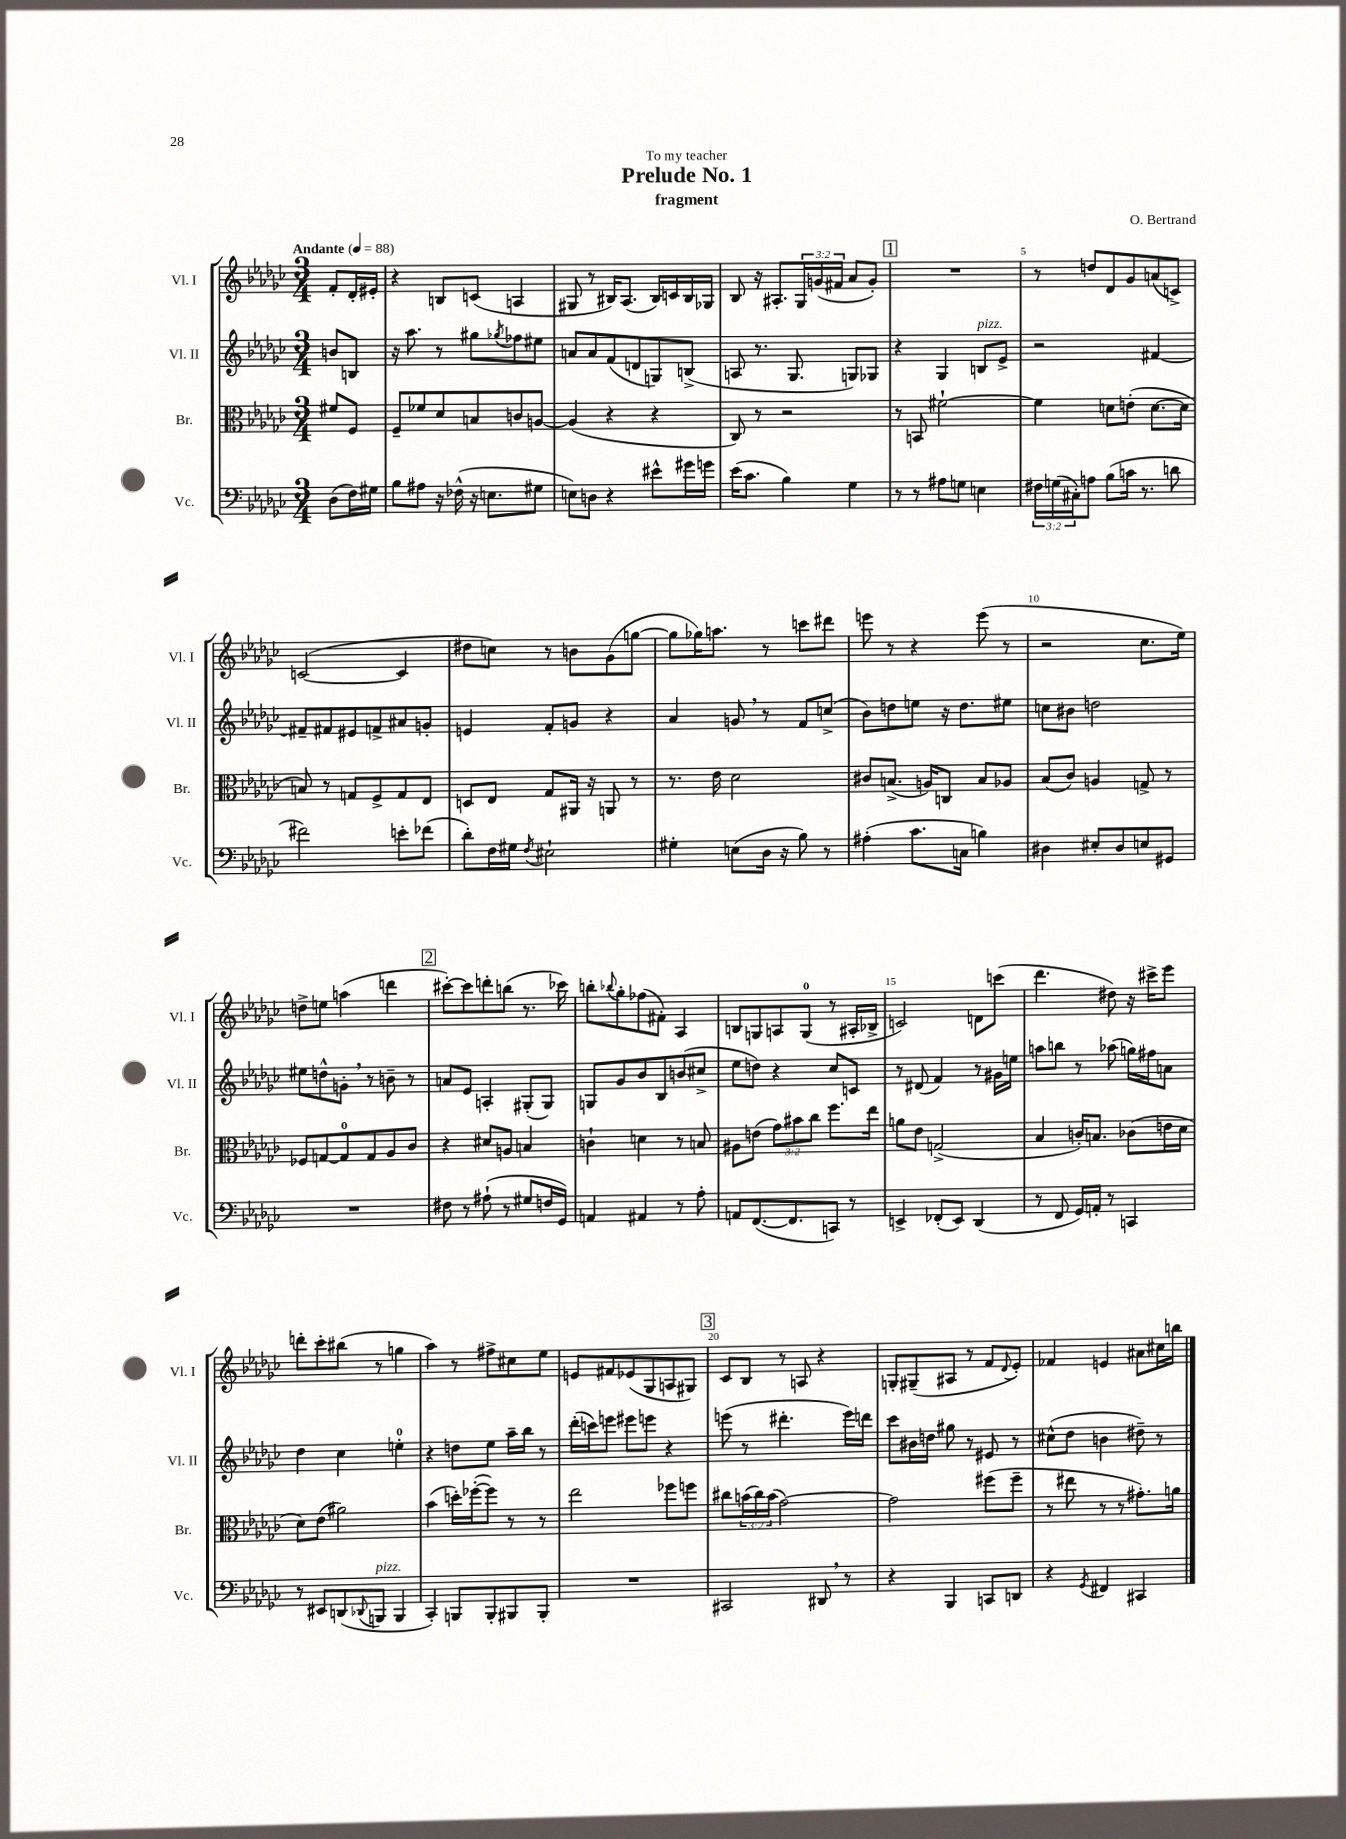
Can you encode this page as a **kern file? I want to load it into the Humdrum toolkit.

**kern	**kern	**kern	**kern
*staff4	*staff3	*staff2	*staff1
*clefF4	*clefC3	*clefG2	*clefG2
*k[b-e-a-d-g-c-]	*k[b-e-a-d-g-c-]	*k[b-e-a-d-g-c-]	*k[b-e-a-d-g-c-]
*M3/4	*M3/4	*M3/4	*M3/4
*MM88	*MM88	*MM88	*MM88
(8D-	8f#	8b	8f'
16F)	8F	8B	16d-'
16G#	.	.	16e#'
=	=	=	=
8B-	8F~	16r	4r
.	.	8.aa-	.
8A#	8f-	.	.
16r	8d-	8r	8B
(16F-^^	.	.	.
16r	8B	8gg#	(8c
8.E	.	.	.
.	.	8qgg-	.
.	8c	8ff-	4A
8G#	[8A	8ee#	.
=	=	=	=
8E)	(4A]	8a	8G#
8D	.	8a	8r
4r	4r	(8f	16B#)
.	.	.	(8.A-
.	.	8d	.
8e#^^	4r	8G)	16B#)
.	.	.	16c
16g#	.	(8B^	16B#
16g	.	.	16G-
=	=	=	=
(16e-	8C-)	8A	8B-
8.c-	.	.	.
.	8r	8.r	16r
.	.	.	8.A#'
4B-)	2r	.	.
.	.	8.G-	.
.	.	.	24G-
.	.	.	(24g
.	.	.	24f#
4G-	.	8G)	8a-
.	.	8G-	8g')
=	=	=	=
8r	8r	4r	2.r
8r	8BB	.	.
8A#	[2f#`	4G-	.
8G	.	.	.
4E	.	8B	.
.	.	8e-^	.
=	=	=	=
24F#	4f#]	2r	8r
(24G	.	.	.
24C#')	.	.	.
8A	.	.	8dd
(8B-	8d	.	8d-
16c	(8e'	.	8g-
8.r	.	.	.
.	[8.d	[4f#	(8a
8d	.	.	8c^)
.	16d]	.	.
=	=	=	=
2f#)	8B)	8f#~]	([2c
.	8r	8f#	.
.	8G	8e#	.
.	8F^	8f^	.
8e'	8G	8a#	4c]
(8f-	8E-	8g'	.
=	=	=	=
8d-')	8D	4e	8dd#
16F	8E-	.	8cc)
16G#	.	.	.
8qF	.	.	.
2E#`	8G-	8f'	8r
.	16AA#	8g	8b
.	16r	.	.
.	8AA	4r	(8g-
.	8r	.	[8gg
=	=	=	=
4G#'	8.r	4a-	8gg]
.	.	.	16gg-)
.	16e-	.	8.aa
(8E	2d-	8g	.
16D-	.	8r	8r
16r	.	.	.
8B-)	.	8f	8ccc
8r	.	(8cc^	8ddd#
=	=	=	=
(4A#'	8c#	8b-)	8eee
.	(8.B^	8dd	8r
8.c-	.	8ee	4r
.	16A)	.	.
.	8C	16r	.
16C	.	8.dd	.
4B)	8B	.	(8eee
.	8A-	8ee#	8r
=	=	=	=
4D#	(8B-	8cc	2r
.	8c-)	8b#	.
8E#'	4A	2dd	.
8D#	.	.	.
8E	8G^	.	8.cc-
8GG#	8r	.	.
.	.	.	16ee-)
=	=	=	=
2.r	8F-	8ee#	8dd^
.	[8G	8dd^^	8ee
.	8G]	8g'	(4aa
.	8G	8r	.
.	8A-	8b~	4ddd
.	8c-	8r	.
=	=	=	=
8F#	4r	8a	[8ccc#')
8r	.	8e-	8ccc#]
(8A#`	8d#	4A'	8ddd'
8r	8A	.	(8bb
8G#	4B	(8G#'	8.r
16F	.	8G#)	.
16GG-)	.	.	16ccc-)
=	=	=	=
4AA	4c`	8G	8bb'
.	.	.	8qqbb-
.	.	8g-	8gg-'
4AA#	4d	8b-	(8ff-
.	.	8B-	8f#')
8r	8r	(8b	4A-
8A-'	8B	8cc#^	.
=	=	=	=
8AA	8A#	8ee-	8B
([8.FF	(8e	8dd)	8G
.	12g-)	4r	8A
8.FF]	.	.	.
.	12b#	.	.
.	.	.	(8G
.	12cc-	.	.
8CC)	8.ff	8cc-	8r
8r	.	8c	16A#'
.	16ee-	.	16B-^
=	=	=	=
4EE^	8a	8r	2c)
.	8e-	(8d#	.
(8FF-'	(2G^	4f)	.
8EE)	.	.	.
(4DD-	.	8r	8d
.	.	16g#	(8ccc
.	.	16ee	.
=	=	=	=
8r	4B-	8aa	4.ddd-
8FF	.	8bb	.
16GG-)	16c')	8r	.
16AA'	8.B	.	.
8r	.	(8aa-	8dd#)
4CC	(8c-	16gg)	16r
.	.	16ff#	16ccc#^
.	16e	8a	8eee-
.	16d-	.	.
=	=	=	=
8r	8d-)	4dd-	8ddd'
8EE#	(8e-	.	8ccc-'
(8DD	2a#)	4cc-	(8bb#
8qqDD-	.	.	.
8BBB	.	.	8r
4BBB	.	4ee'	4gg
=	=	=	=
4CC-')	(4b-	4r	4aa-)
8BBB	16dd')	8dd	8r
.	([16ff-'	.	.
8BBB'	8ff-])	8ee-	8ff#^
8BBB#	8r	16aa-~	8cc#
.	.	16bb-	.
8BBB#'	8r	8r	8ee-
=	=	=	=
2.r	2ee-	(16ddd-'	8e
.	.	16ccc)	.
.	.	8eee	8f#
.	.	8eee#	(8e-
.	.	8eee	8G-
.	8ff-	4r	8A
.	8ff	.	8G#)
=	=	=	=
2CC#	8cc#	(8eee	8c-
.	(24b	8r	8B-
.	24cc#)	.	.
.	(24b	.	.
.	[2g-)	4.ddd#'	8r
.	.	.	8A
8DD#	.	.	4r
8r	.	16eee)	.
.	.	16ddd	.
=	=	=	=
4r	2g-]	8ccc-	8G'
.	.	16b#	(8G#~
.	.	16dd	.
4BBB-	.	8gg#	8A#
.	.	8r	8r
8CC	(8ff#	8e#	8f
.	.	.	8qqd-
8DD	8ff#~	8r	8e-')
=	=	=	=
4r	8r	(8cc#^^	4f-
.	8ee#	8dd-	.
8qGG-	.	.	.
4FF#	8r	4b	4e
.	8r	.	.
4CC#	8.g#')	8dd#~)	8a#
.	.	8r	16cc#
.	16a	.	16bb
==	==	==	==
*-	*-	*-	*-
